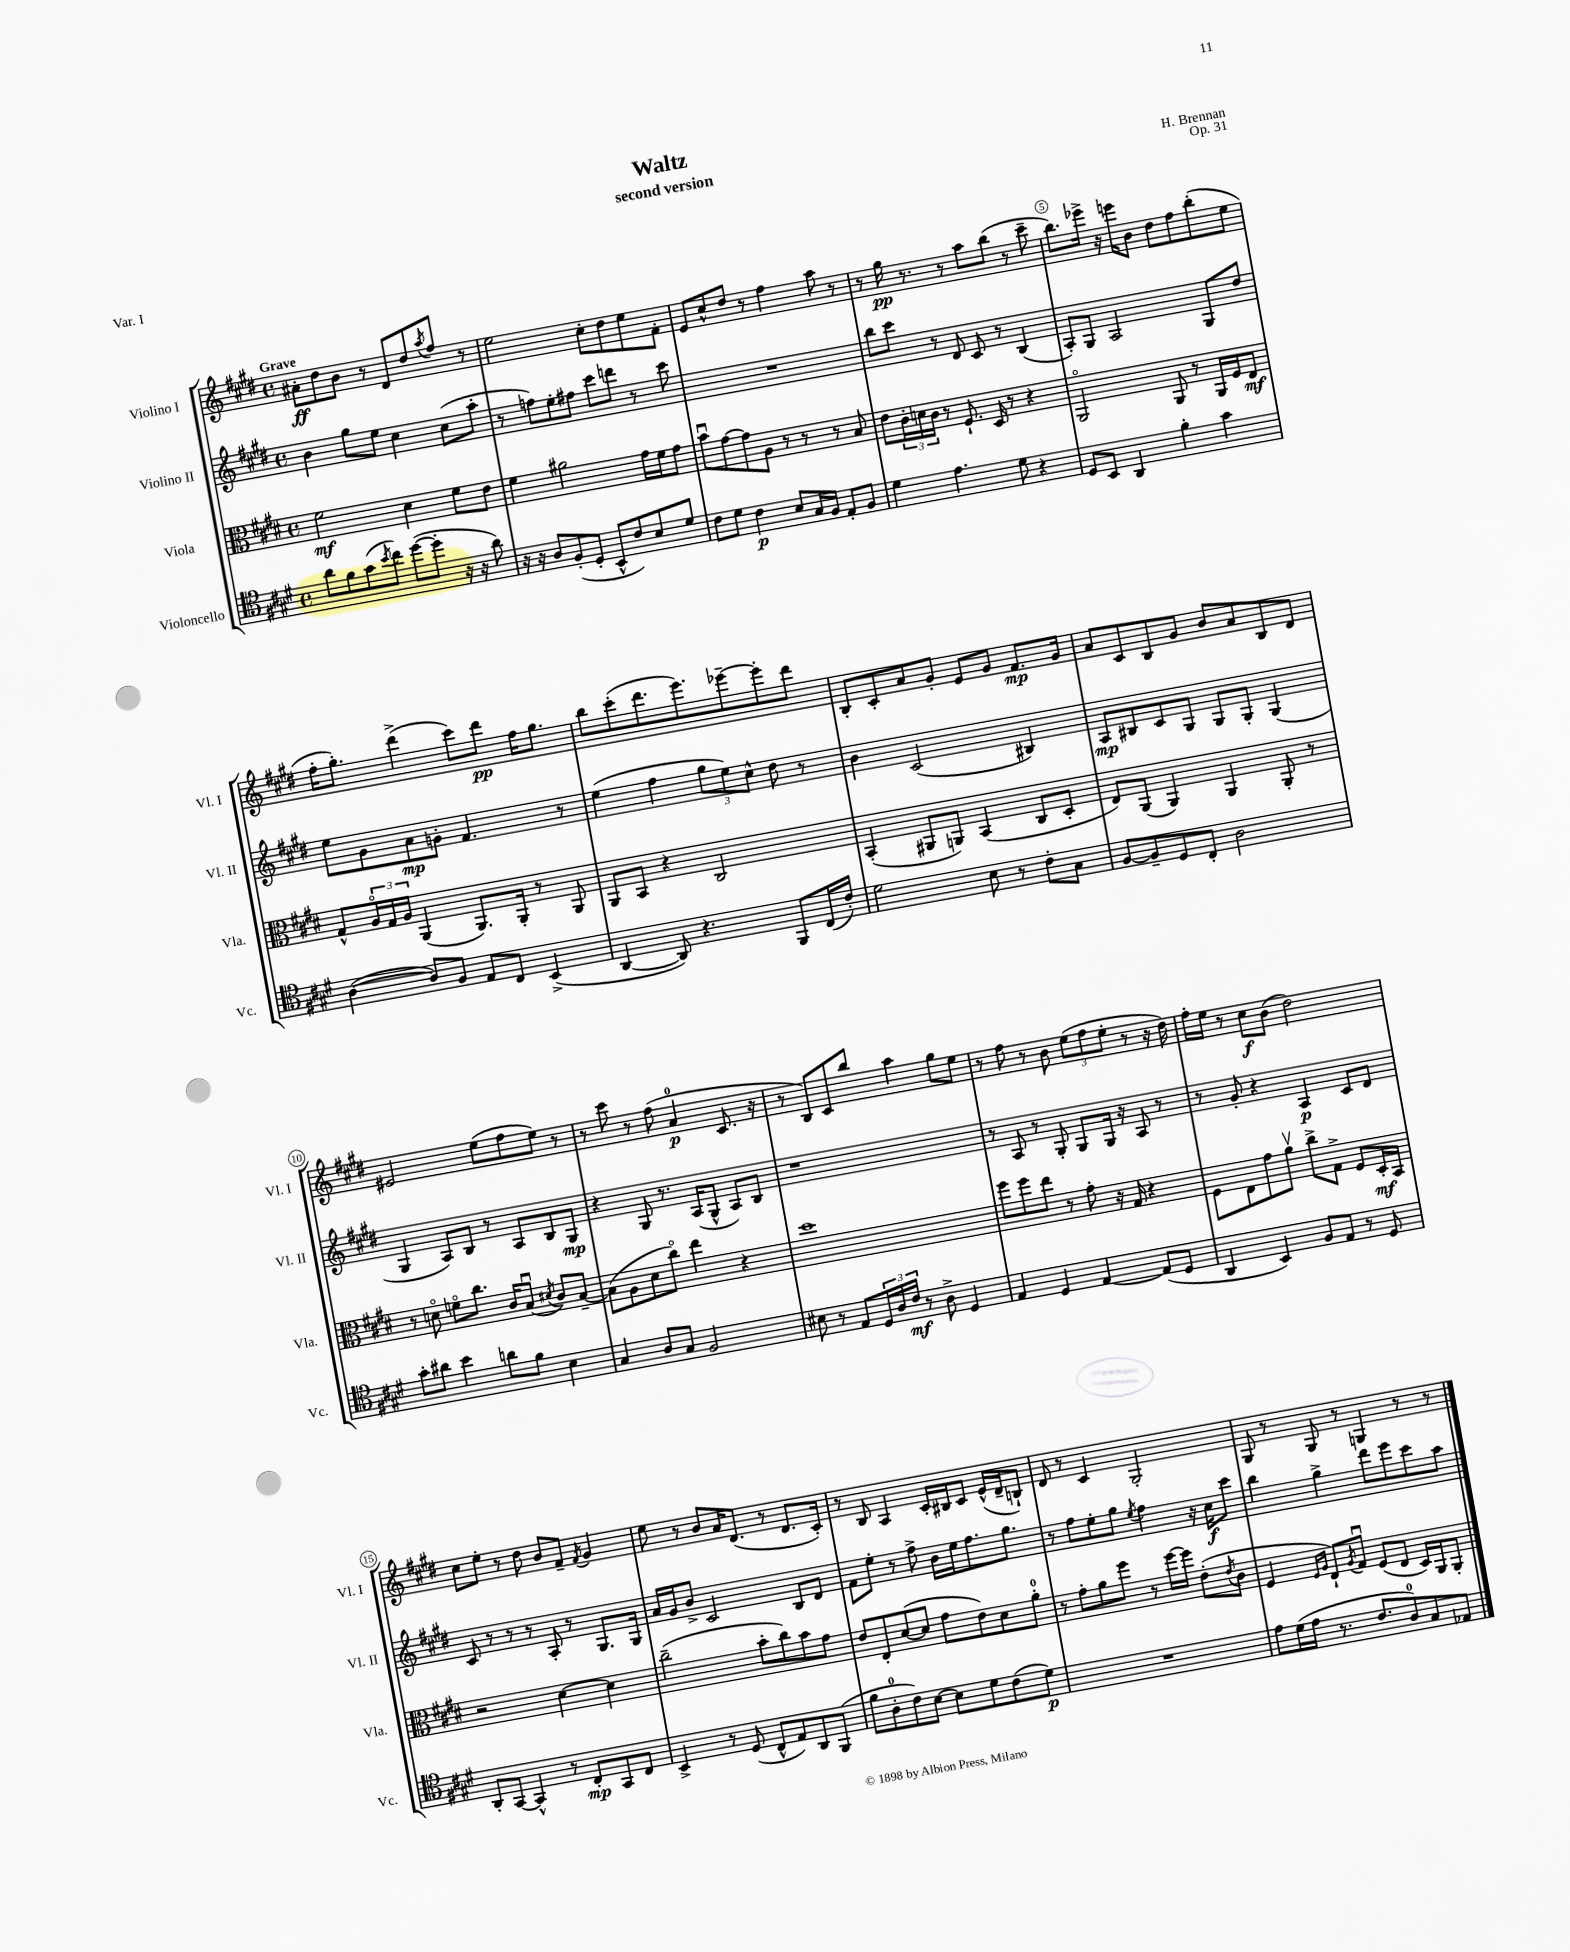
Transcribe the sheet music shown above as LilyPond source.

\header { title = "Waltz" composer = "H. Brennan" subtitle = "second version" opus = "Op. 31" piece = "Var. I" }
<<
\new StaffGroup <<
\new Staff = "s0" \with { instrumentName = "Violino I" shortInstrumentName = "Vl. I" } {
    \clef treble \key e \major \defaultTimeSignature \time 4/4 \tempo "Grave"
    ais'8-.\ff dis''8 b'8 r8 dis'8 dis''8 \acciaccatura { a''8 } fis''8 r8 |
    e''2 cis''8-. dis''8 e''8 fis'8-. |
    e'8 cis''8-^ dis''8 r8 fis''4 a''8 r8 |
    r8 gis''16\pp r8. r8 a''8 b''8( r8 cis'''8-- |
    b''8.) ees'''16-> r16 e'''16 b'8 dis''8 fis''8 b''8-.( e''8 |
    fis''16-. gis''8.-.) dis'''4->( cis'''8) dis'''8\pp fis''16 gis''8. |
    b''8 cis'''8-.( dis'''8. e'''8.) ees'''8~-- ees'''8-. dis'''8 |
    b8-. cis'8-. a'8 gis'8-. e'8 gis'8 fis'8.\mp gis'16 |
    a'8 cis'8 b8 gis'8 b'8 a'8 b8 dis'8 |
    eis'2 e''8( fis''8 e''8) r8 |
    r8 cis'''8 r8 fis''8( a'4-0\p cis'8. r16 |
    r8 b8) cis'8 b''8 a''4 gis''8 e''8 |
    r8 fis''8 r8 b'8 \tuplet 3/2 { e''8( fis''8 e''8-. } r8 r16 dis''16) |
    fis''16-. e''16 r8 cis''8\f b'8( dis''2) |
    cis''8 e''8-. r8 dis''8 b'8 fis'8-- \acciaccatura { fis'8 } gis'4 |
    e''8 r8 b'8 a'16 dis'8.( r8 dis'8. cis'16-.) |
    r8 b8 a4 cis'16-. bis16 cis'8 e'16-^( dis'16-- b8-!) |
    dis'8 r8 cis'4 gis2-. |
    gis8 r8 gis8 r8 g4 r8 r8 \bar "|." |
}
\new Staff = "s1" \with { instrumentName = "Violino II" shortInstrumentName = "Vl. II" } {
    \clef treble \key e \major \defaultTimeSignature \time 4/4
    b'4 gis''8 e''8 cis''4 cis''8( a''8-. |
    r8 f''8) e''8-. fis''8 cis'''8 d'''8 r8 cis'''8 |
    R1 |
    b''8 cis'''8 r8 dis'8 cis'8 r8 b4( |
    a8-.) gis8 a2 gis8 dis''8 |
    e''8 gis'8 a'8\mp g'8-. fis'4. r8 |
    e''4( fis''4 \tuplet 3/2 { gis''8 e''8) cis''8-^ } dis''8 r8 |
    b'4 cis'2( bis4) |
    a8\mp bis8 cis'8 gis8 gis8 gis8-. gis4( |
    gis4 a8) b8 r8 a8 b8 gis8\mp |
    r4 gis8 r8. a16( gis8-^ a8) b8 |
    r1 |
    r8 a8 r8 gis8-. gis8 gis16 r16 a8 r8 |
    r8 gis'8-. r4 a4\p cis'8 dis'8 |
    cis'8 r8 r8 r8 a8-. r8 gis8. gis16 |
    a'16 gis'16 b'8-> cis'2 b8 dis'8 |
    fis'8 e''8-. r8 fis''8-> b'16 e''16 fis''8. gis''8. |
    r8 fis''8 e''8-. gis''8 \acciaccatura { e''8 } fis''4 r16 cis''16\f cis'''8 |
    b''4 gis''4-> dis'''8 e'''8 cis'''8 a''8 \bar "|." |
}
\new Staff = "s2" \with { instrumentName = "Viola" shortInstrumentName = "Vla." } {
    \clef alto \key e \major \defaultTimeSignature \time 4/4
    fis'2\mf dis'4 fis'8 e'8 |
    fis'4 ais'2 gis'16 fis'16 gis'8 |
    b'8\downbow gis'8~ gis'8 a8 r8 r8 r8 b8 |
    e'8 \tuplet 3/2 { cis'16-. d'16 cis'16 } r8 fis8.-! dis16 r8 r4 |
    a,2\flageolet a,8 r8 a,16 fis16 e8\mf |
    gis8-^ \tuplet 3/2 { a16\flageolet gis16 a16 } a,4( a,8.) a,16-. r8 a,8 |
    a,8 b,8 r4 cis2 |
    b,4-.( ais,8 a,8) b,4( cis8 dis8-. |
    e8) a,8( a,4) a,4 a,8-. r8 |
    r8 d'8\flageolet f'8\flageolet cis''8. cis'16 b8\downbow( \acciaccatura { dis'8 } cis'8) b8~-- |
    b8( a8 dis'8 cis''8\flageolet) e''4 r4 |
    dis''1 |
    fis''8 fis''8 e''8 r8 gis'8-. r16 gis16 r4 |
    fis8 e8 gis'8 a'8\upbow cis''8-> gis8-> fis8 dis16-.\mf b,16 |
    r2 dis'4~ dis'4 |
    cis''2--( b'8-. cis''8) b'8 gis'8 |
    e'8 e8-. dis'8~( dis'8 gis'8 e'8) dis'8 a'8-0-. |
    r8 gis'8-. a'8 fis''8 r8 fis''16~ fis''16 e'8-.( \acciaccatura { e'8 } cis'8 |
    fis4 \grace { fis16 a16 } e8-!) \acciaccatura { a8 } gis8\downbow fis8( e8 dis16) a,16 a,8-. \bar "|." |
}
\new Staff = "s3" \with { instrumentName = "Violoncello" shortInstrumentName = "Vc." } {
    \clef tenor \key e \major \defaultTimeSignature \time 4/4
    a'8 fis'8 gis'8( \acciaccatura { b'8 } cis''8) dis''8~( dis''8-. r16 r16 a'8) |
    r16 r16 a8 fis8-.( dis8-. b,8-^ cis'8) b8 dis'8 |
    cis'8 dis'8 cis'4\p b8 gis16 fis16 e8-. fis8 |
    dis'4 e'4. dis'8 r4 |
    dis8 b,8 a,4 fis'4-. gis'4 |
    a4~( a8) fis8 e8 cis8 b,4->( |
    a,4~ a,8) r4. fis,8 cis16( cis'16-.) |
    dis'2 b8 r8 cis'8-. gis8 |
    fis8~ fis8-- dis8 cis8-. a2 |
    gis'8-. ais'8 b'4 a'8 fis'8 b4 |
    gis4 a8 gis8 fis2 |
    bis8 r8 e8 \tuplet 3/2 { dis16 a16 cis'16\mf } r8 a8-> dis4 |
    e4 dis4 e4~ e8( dis8 |
    a,4 b,4) fis8 e8 r8 dis8 |
    a,8-. gis,8~ gis,4-^ r8 cis8-.\mp gis,8 cis8 |
    b,4-> r8 dis8( cis8-^ e8) a,8 fis,8( |
    fis'8 a8-0-. cis'8) b8~ b8 dis'8 cis'8( dis'8\p) |
    R1 |
    e'8 dis'16( e'16 r8. cis'8. a8-0) gis8 ees8 \bar "|." |
}
>>
>>
\layout { \context { \Score \override BarNumber.break-visibility = ##(#f #t #t) barNumberVisibility = #(every-nth-bar-number-visible 5) \override BarNumber.stencil = #(make-stencil-circler 0.1 0.3 ly:text-interface::print) } }
